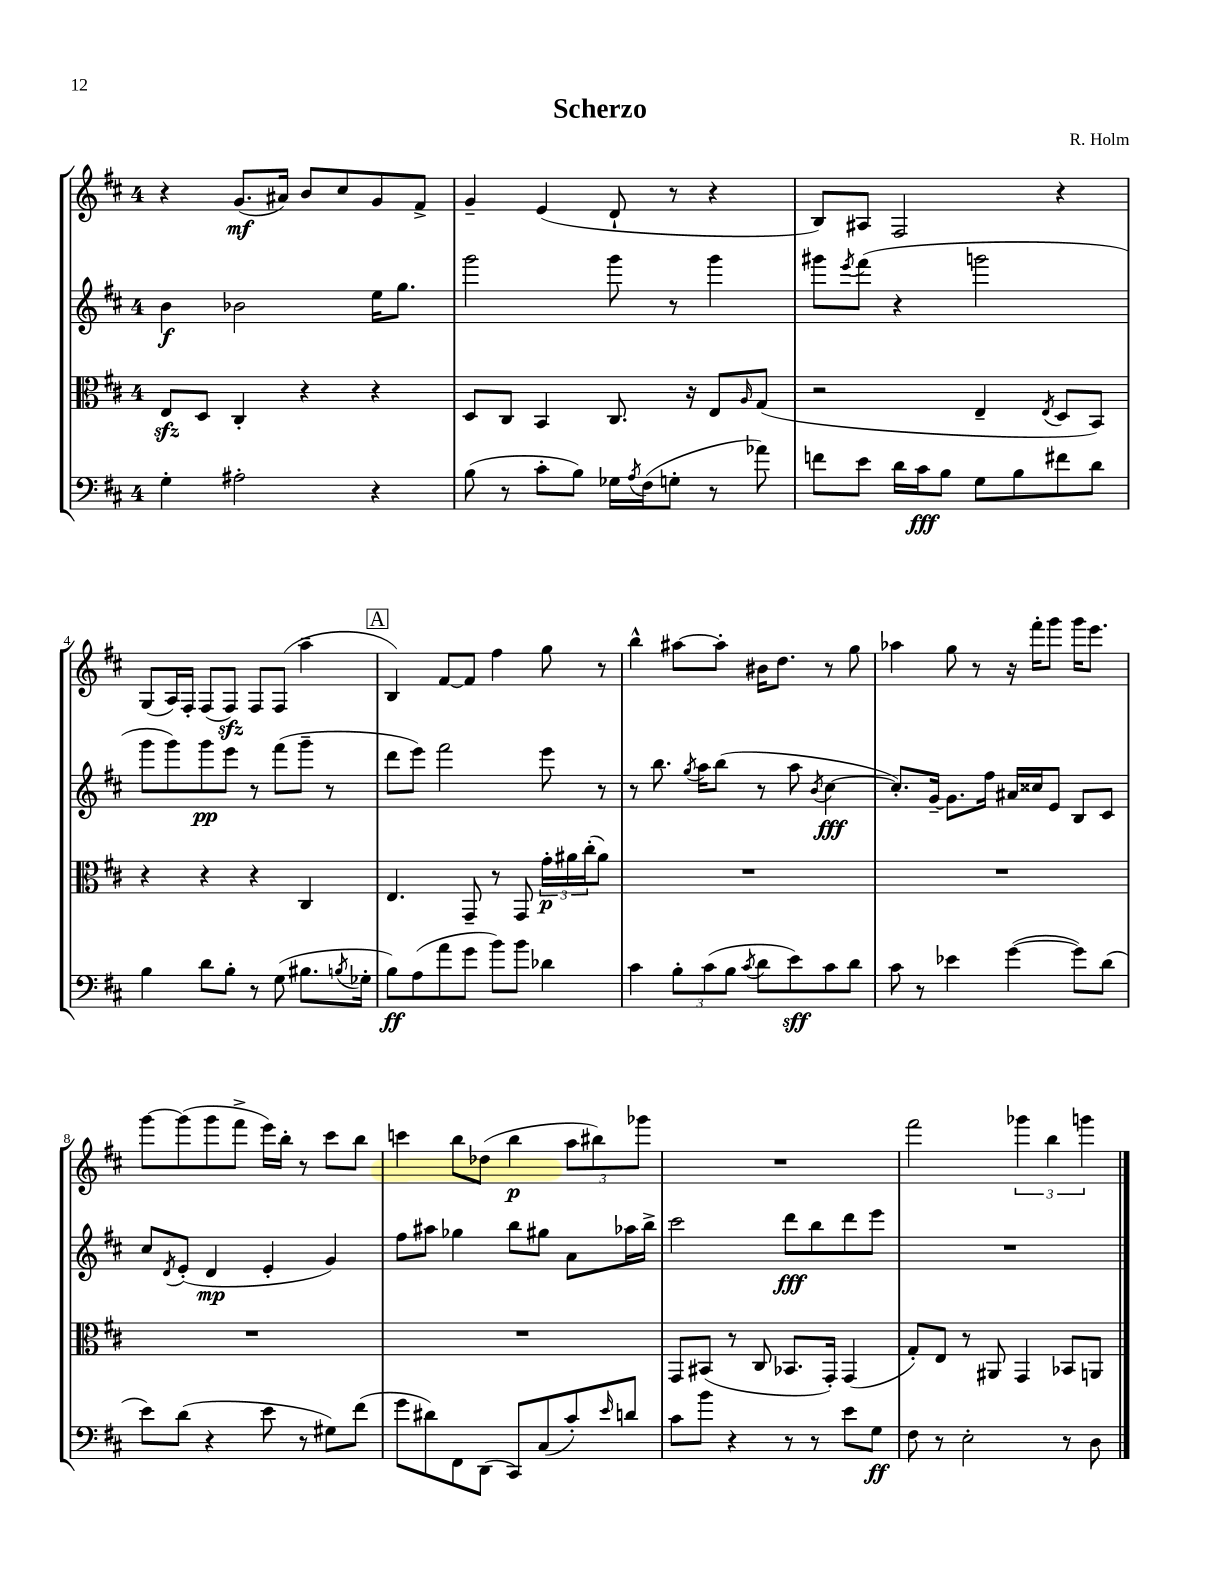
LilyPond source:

\header { title = "Scherzo" composer = "R. Holm" }
<<
\new StaffGroup <<
\new Staff = "s0" {
    \clef treble \key d \major \once \override Staff.TimeSignature.style = #'single-digit \time 4/4
    r4 g'8.\mf( ais'16) b'8 cis''8 g'8 fis'8-> |
    g'4-- e'4( d'8-! r8 r4 |
    b8) ais8 fis2 r4 |
    g8( a16) fis16-. fis8( fis8\sfz) fis8 fis8( a''4-- |
    \mark \markup { \box "A" } b4) fis'8~ fis'8 fis''4 g''8 r8 |
    b''4-^ ais''8~ ais''8-. bis'16 d''8. r8 g''8 |
    aes''4 g''8 r8 r16 fis'''16-. g'''8 g'''16 e'''8. |
    g'''8~ g'''8( g'''8 fis'''8-> e'''16) b''16-. r8 cis'''8 b''8 |
    c'''4 b''8 des''8( b''4\p \tuplet 3/2 { a''8 bis''8) ges'''8 } |
    R1 |
    fis'''2 \tuplet 3/2 { ges'''4 b''4 g'''4 } \bar "|." |
}
\new Staff = "s1" {
    \clef treble \key d \major \once \override Staff.TimeSignature.style = #'single-digit \time 4/4
    b'4\f bes'2 e''16 g''8. |
    g'''2 g'''8 r8 g'''4 |
    gis'''8 \acciaccatura { e'''8 } fis'''8( r4 g'''2 |
    g'''8 g'''8) g'''8\pp e'''8 r8 fis'''8( g'''8-- r8 |
    \mark \markup { \box "A" } d'''8 e'''8) fis'''2 e'''8 r8 |
    r8 b''8. \acciaccatura { g''8 } a''16 b''8( r8 a''8 \acciaccatura { b'8 } cis''4~\fff |
    cis''8.-.) g'16~-- g'8. fis''16 ais'16 cisis''16 e'8 b8 cis'8 |
    cis''8 \acciaccatura { d'8 } e'8-.( d'4\mp e'4-. g'4) |
    fis''8 ais''8 ges''4 b''8 gis''8 a'8 aes''16 b''16-> |
    cis'''2 d'''8\fff b''8 d'''8 e'''8 |
    R1 \bar "|." |
}
\new Staff = "s2" {
    \clef alto \key d \major \once \override Staff.TimeSignature.style = #'single-digit \time 4/4
    e8\sfz d8 cis4-. r4 r4 |
    d8 cis8 b,4 cis8. r16 e8 \grace { a16 } g8( |
    r2 e4-- \acciaccatura { e8 } d8 b,8) |
    r4 r4 r4 cis4 |
    \mark \markup { \box "A" } e4. g,8-- r8 g,8 \tuplet 3/2 { g'16-.\p ais'16 cis''16-.( } ais'8) |
    R1 |
    R1 |
    R1 |
    R1 |
    g,8 bis,8( r8 cis8 bes,8. g,16-.) g,4( |
    g8-.) e8 r8 ais,8 g,4 bes,8 a,8 \bar "|." |
}
\new Staff = "s3" {
    \clef bass \key d \major \once \override Staff.TimeSignature.style = #'single-digit \time 4/4
    g4-. ais2-. r4 |
    b8( r8 cis'8-. b8) ges16 \acciaccatura { a8 } fis16( g8-. r8 aes'8) |
    f'8 e'8 d'16 cis'16\fff b8 g8 b8 fis'8 d'8 |
    b4 d'8 b8-. r8 g8( bis8. \acciaccatura { b8 } ges16-. |
    \mark \markup { \box "A" } b8\ff) a8( a'8 g'8 b'8) b'8 des'4 |
    cis'4 \tuplet 3/2 { b8-. cis'8( b8 } \acciaccatura { cis'8 } d'8 e'8\sff) cis'8 d'8 |
    cis'8 r8 ees'4 g'4~( g'8) d'8( |
    e'8) d'8( r4 e'8 r8 gis8) fis'8( |
    g'8 dis'8) fis,8 d,8( cis,8) cis8( cis'8-.) \grace { e'16 } d'8 |
    cis'8 b'8 r4 r8 r8 e'8 g8\ff |
    fis8 r8 e2-. r8 d8 \bar "|." |
}
>>
>>
